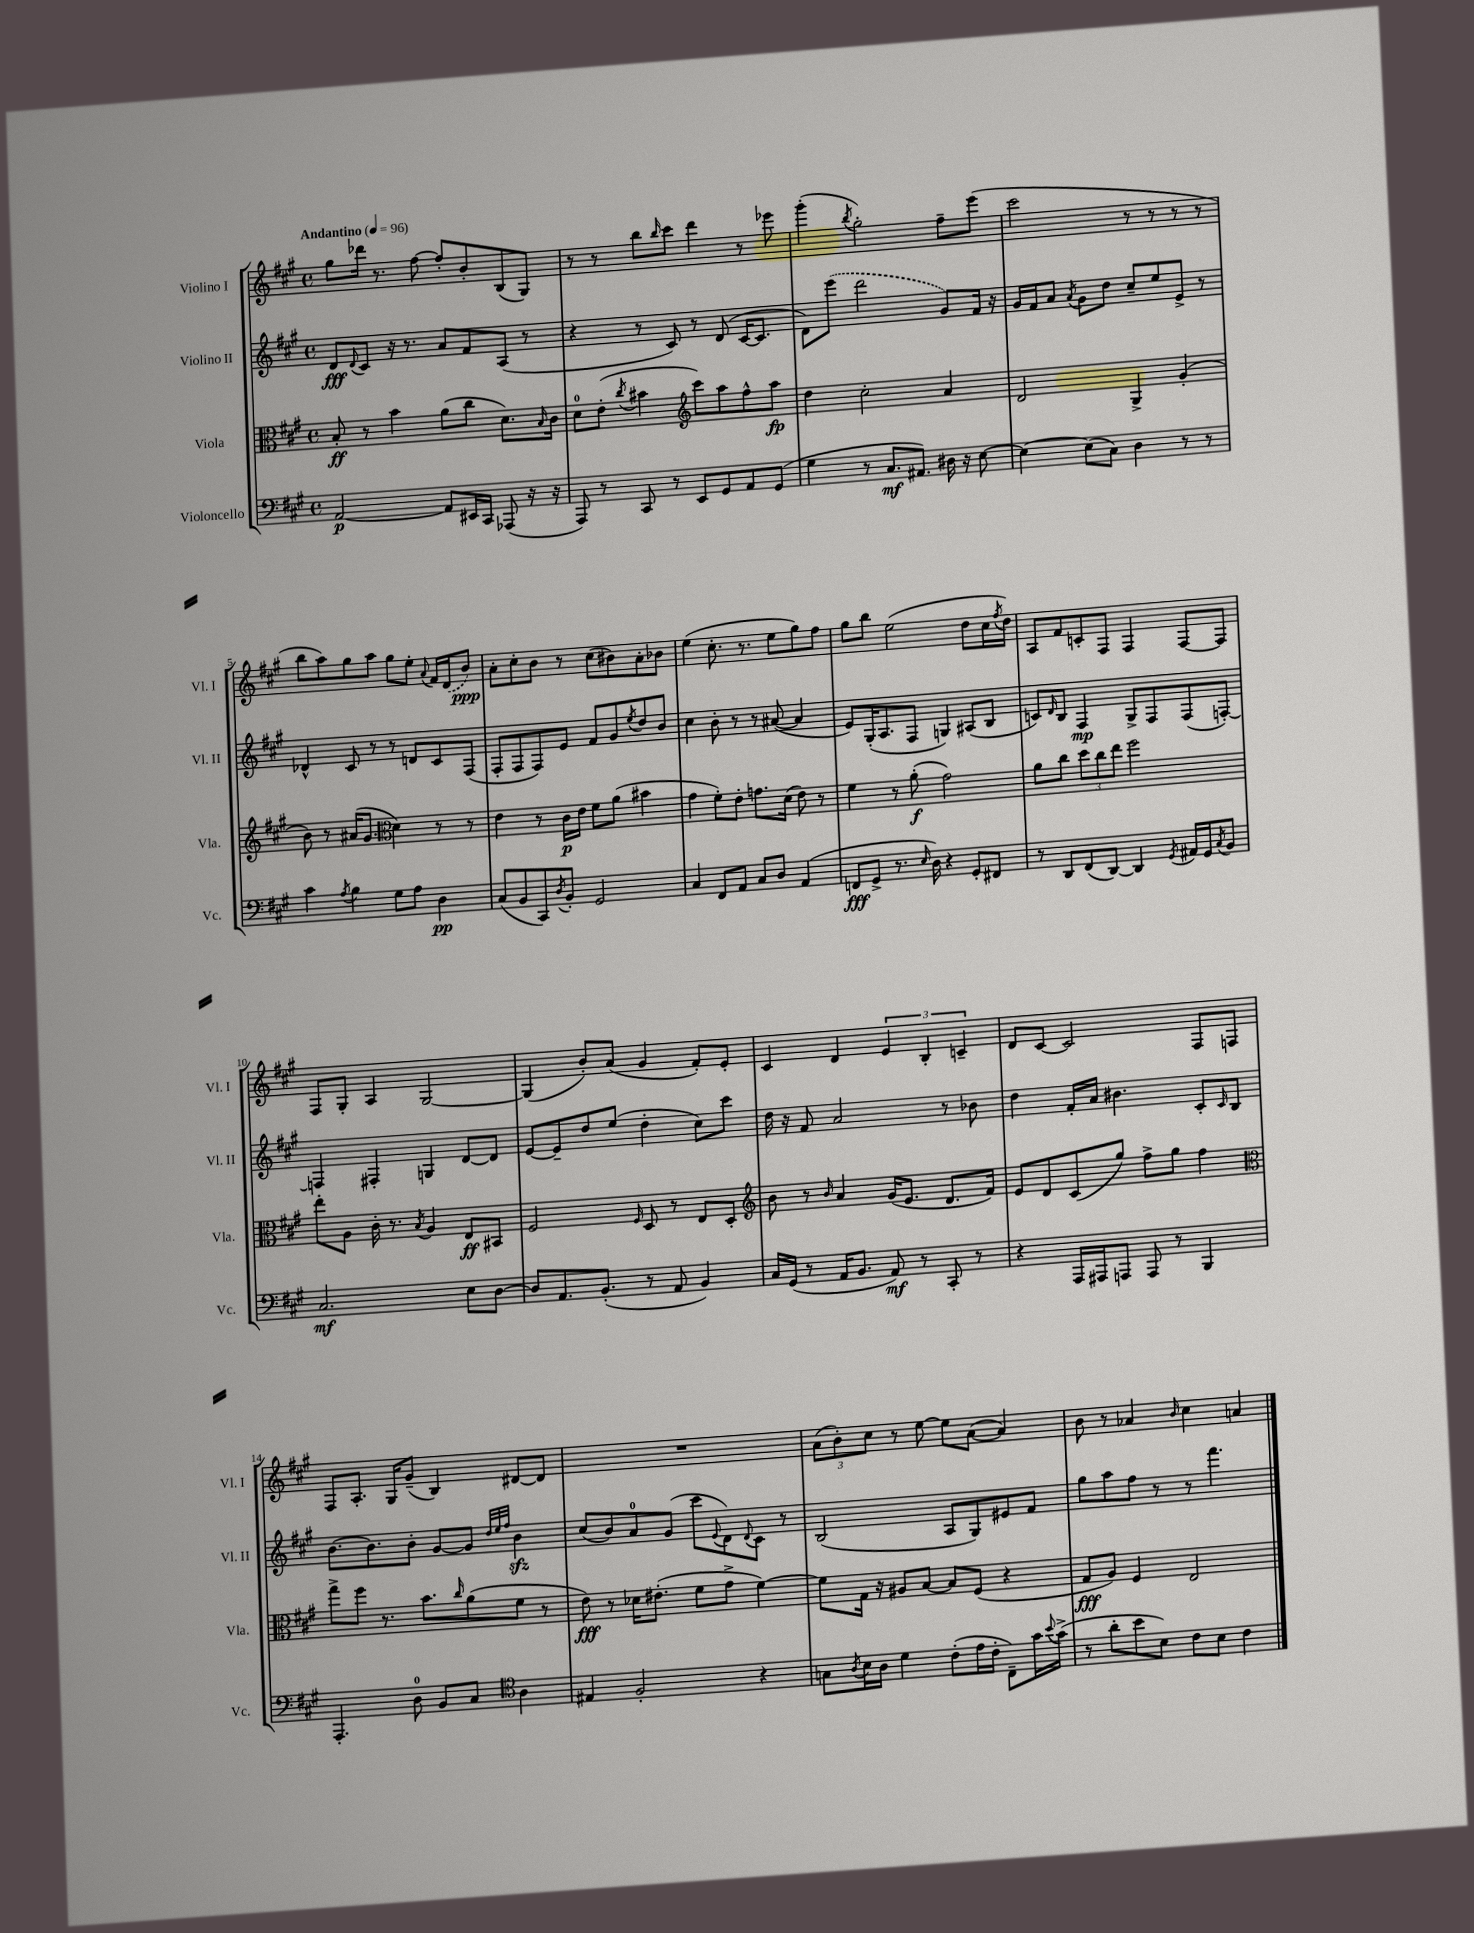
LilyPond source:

<<
\new StaffGroup <<
\new Staff = "s0" \with { instrumentName = "Violino I" shortInstrumentName = "Vl. I" } {
    \clef treble \key a \major \defaultTimeSignature \time 4/4 \tempo "Andantino" 4 = 96
    gis''8 des'''16 r8. fis''8~ fis''8-. b'8-. b8( gis8) |
    r8 r8 b''8 \grace { b''16 } cis'''8 d'''4 r8 ees'''8 |
    gis'''4-.( \acciaccatura { b''8 } gis''2-.) fis''8-- e'''8( |
    cis'''2 r8 r8 r8 r8 |
    b''8 a''8) gis''8 a''8 gis''8 e''8-. \appoggiatura { a'8 } fis'16 \once \slurDashed d'16( b'8\ppp) |
    a'8-. cis''8-. b'8 r8 cis''8( bis'8) a'8-. bes'8 |
    e''4( cis''8.-. r8. e''8 gis''8) fis''8 |
    gis''8 b''8 e''2( d''8 cis''16 \acciaccatura { fis''8 } d''16) |
    a8 fis'8 c'8-. fis8 fis4 fis8~ fis8 |
    fis8 gis8-. a4 gis2~ |
    gis4( b'8-.) a'8( gis'4 fis'8-.) e'8-. |
    cis'4 d'4 \tuplet 3/2 { e'4 b4-. c'4-- } |
    d'8 cis'8~ cis'2 fis8 f8 |
    fis8 a8.-. gis16 gis'8--( b4) dis'8~ dis'8 |
    R1 |
    \tuplet 3/2 { a'8( b'8-.) cis''8 } r8 e''8~ e''8 a'8~( a'4) |
    b'8 r8 aes'4 \grace { b'16 } cis''4 a'4 \bar "|." |
}
\new Staff = "s1" \with { instrumentName = "Violino II" shortInstrumentName = "Vl. II" } {
    \clef treble \key a \major \defaultTimeSignature \time 4/4
    d'8\fff \appoggiatura { d'8 } cis'8 r16 r8. a'8 fis'8 a8( r8 |
    r4 r8 cis'8) r8 d'8( cis'16~ cis'8. |
    d'8) \once \slurDashed e'''8( d'''2 gis'8) fis'16 r16 |
    gis'16 fis'16 a'8 \acciaccatura { a'8 } gis'8 d''8 cis''8-- e''8 e'8-> r8 |
    des'4-^ cis'8 r8 r8 d'8 cis'8 fis8( |
    fis8-. fis8 fis8) e'8 fis'8 gis'8 \acciaccatura { e''8 } d''8 b'8 |
    cis''4 b'8-. r8 r8 ais'8~( ais'4 |
    e'8) gis16-.( a8. fis8 g4) ais8( b8 |
    c'8) \grace { d'16 } b8 fis4\mp gis8-> fis8 fis8( f8~-.) |
    f4 fis4-. g4 d'8~ d'8 |
    e'8~ e'8-- d''8 e''8( d''4-. cis''8) cis'''8 |
    d''16 r16 fis'8 a'2 r8 bes'8 |
    d''4 fis'16-. a'16 bis'4. cis'8-. \grace { cis'16 } b8 |
    b'8.~ b'8. b'8-. gis'8~ gis'8 \grace { d''32 e''32 fis''32 } b'4\sfz |
    cis''8( b'8) a'8-0 gis'8( cis'''8 \appoggiatura { e'8 } d'8) \appoggiatura { d'8 } cis'8 r8 |
    b2( a8 gis8) eis'8 fis'8 |
    gis''8 a''8 fis''8 r8 r8 fis'''4. \bar "|." |
}
\new Staff = "s2" \with { instrumentName = "Viola" shortInstrumentName = "Vla." } {
    \clef alto \key a \major \defaultTimeSignature \time 4/4
    b8-.\ff r8 b'4 a'8( cis''8 d'8.) \grace { b16 } cis'16 |
    d'8-0 e'8-.( \acciaccatura { cis''8 } bis'4 \clef treble cis'''8) a''8 fis''8-^ a''8\fp |
    d''4 cis''2-. a'4 |
    d'2 gis4-> gis'4-.( |
    b'8) r8 ais'16( gis'8. \clef alto d'4) r8 r8 |
    e'4 r8 cis'16\p e'16 fis'8 a'8( bis'4 |
    gis'4 fis'8-.) e'8-. g'8. d'16( e'8) r8 |
    fis'4 r8 a'8-.\f( gis'2) |
    a'8 cis''8 \tuplet 3/2 { d''8 cis''8 e''8 } fis''2 |
    e''8-. a8 cis'16-. r8. \acciaccatura { b8 } a4 e8\ff bis,8 |
    fis2 \grace { fis16 } d8 r8 e8 d8-. |
    \clef treble b'8 r8 \grace { b'16 } a'4 gis'16( e'8. d'8. fis'16) |
    e'8 d'8 cis'8( gis''8) fis''8-> gis''8 fis''4 |
    \clef alto gis''8-> fis''8 r8. b'8. \grace { cis''16 } a'8( fis'8 r8 |
    e'8\fff) r8 des'16 eis'8.-.( fis'8 gis'8-> fis'4~) |
    fis'8 gis16 r16 ais8 b8~ b8 fis8( r4 |
    gis8\fff a8) fis4 e2 \bar "|." |
}
\new Staff = "s3" \with { instrumentName = "Violoncello" shortInstrumentName = "Vc." } {
    \clef bass \key a \major \defaultTimeSignature \time 4/4
    a,2~\p a,8 eis,16 cis,16 aes,,8( r16 r16 |
    a,,8) r8 cis,8 r8 e,8 gis,8 a,8 gis,8( |
    gis4 r8 cis8.\mf ais,8.) dis16 r16 e8~ |
    e4~ e8( cis8) d4 r8 r8 |
    cis'4 \acciaccatura { a8 } b4 gis8 a8 d4\pp |
    cis8( b,8 cis,8) \acciaccatura { d8 } b,8-. gis,2 |
    cis4 fis,8 a,8 cis8 d8 a,4( |
    f,8\fff gis,8-> r8. \grace { e16 } d16) r4 gis,8-. fis,8 |
    r8 d,8 fis,8( d,8~) d,4 \acciaccatura { gis,8 } ais,16 gis,16 \acciaccatura { cis8 } b,8 |
    cis2.\mf e8 d8~ |
    d8 a,8. b,8.-.( r8 a,8 b,4) |
    cis16 gis,16( r8 a,16 b,8. a,8\mf) r8 cis,8-. r8 |
    r4 a,,16 ais,,16 a,,8 a,,8 r8 b,,4 |
    a,,4.-. d8-0 b,8 cis8 \clef tenor a4 |
    eis4 fis2-. r4 |
    g8 \acciaccatura { a8 } b16 a16 d'4 cis'8-.( e'16 cis'16-. cis8--) gis'16 \appoggiatura { b'8 } gis'16->( |
    r8 a'8-. b'8 b8) cis'8 b8 cis'4 \bar "|." |
}
>>
>>
